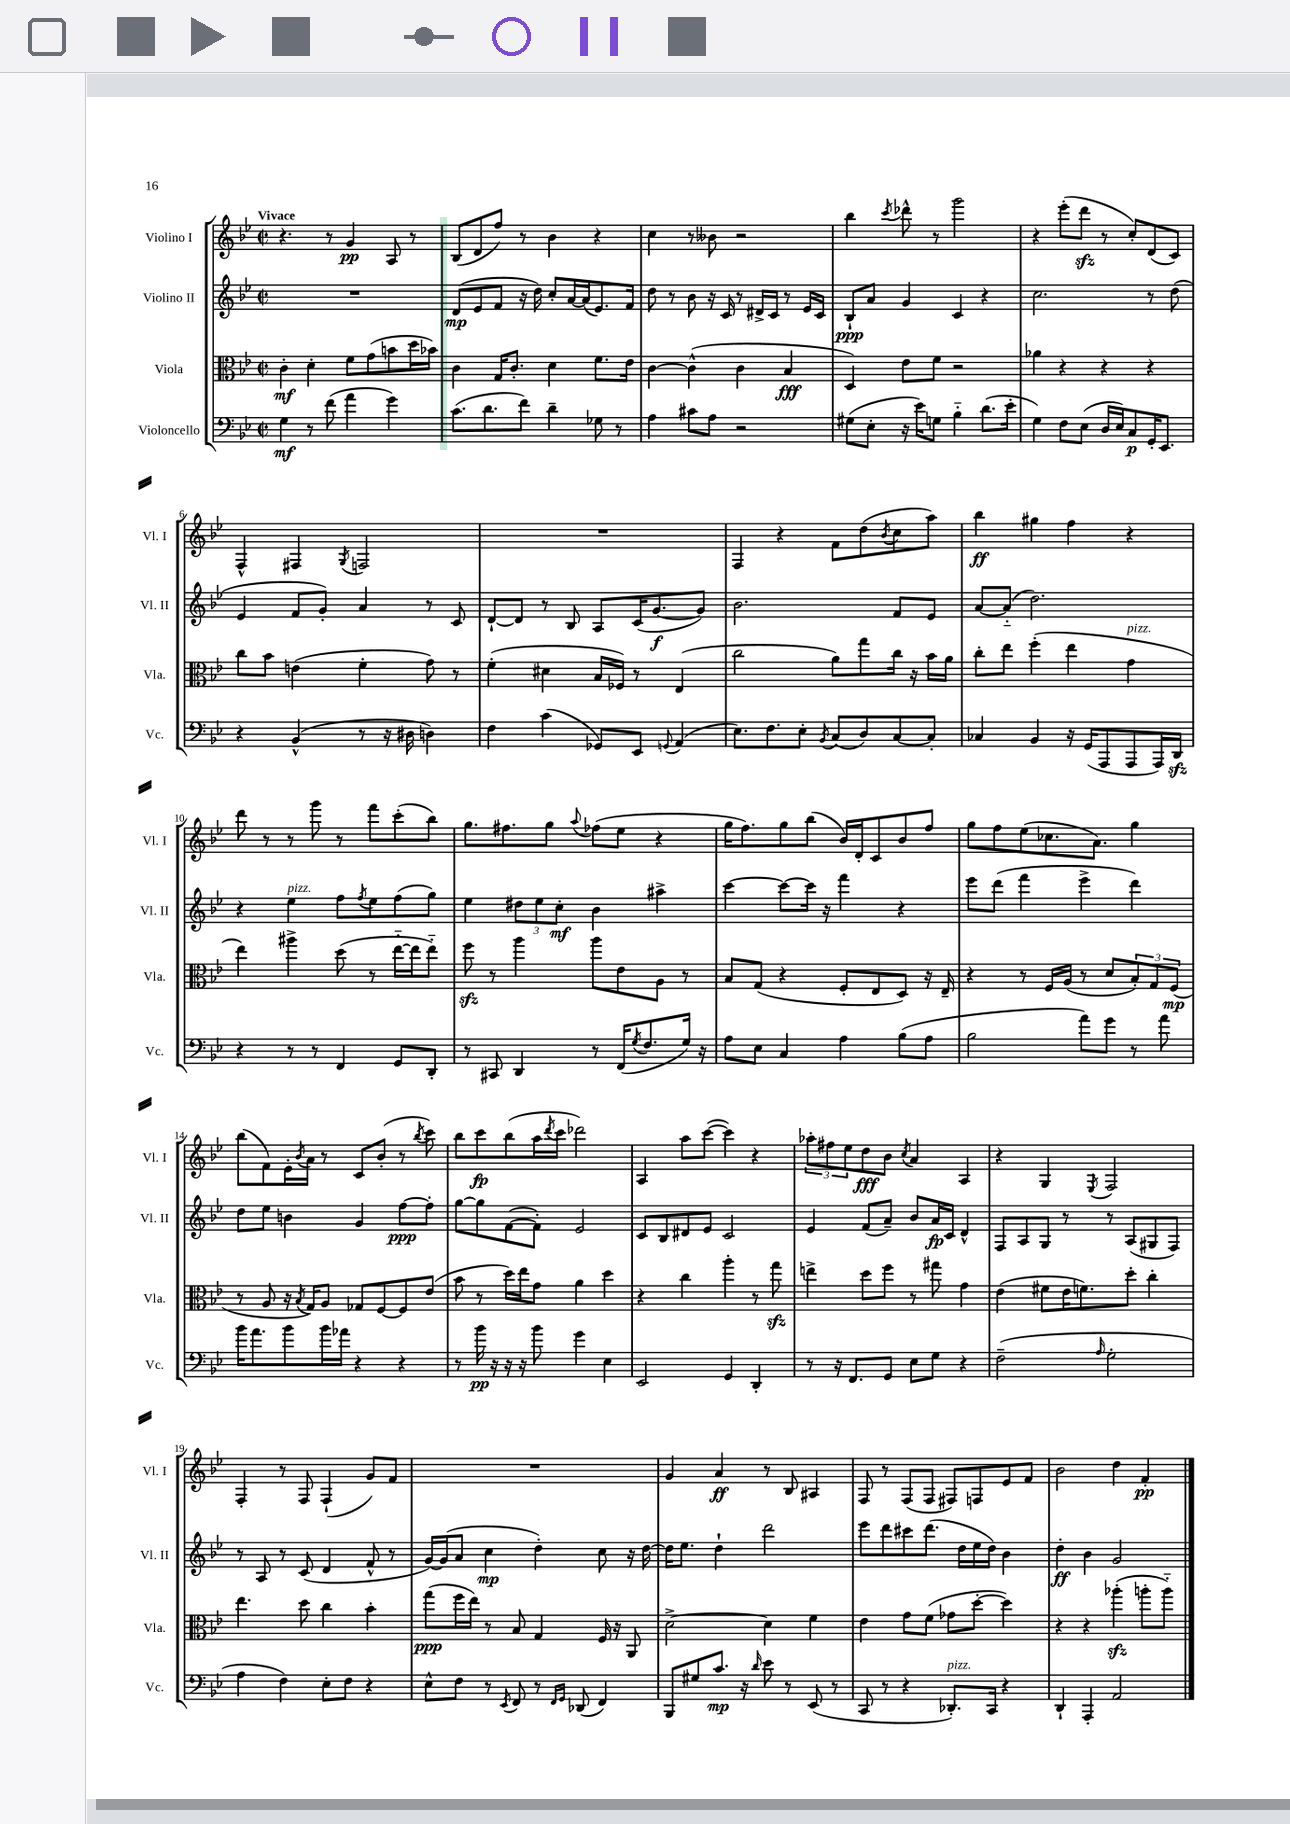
<<
\new StaffGroup <<
\new Staff = "s0" \with { instrumentName = "Violino I" shortInstrumentName = "Vl. I" } {
    \clef treble \key bes \major \defaultTimeSignature \time 2/2 \tempo "Vivace"
    r4. r8 g'4\pp a8 r8 |
    bes8( d'8 f''8) r8 bes'4 r4 |
    c''4 r8 beses'8 r2 |
    bes''4 \acciaccatura { c'''8 } des'''8-^ r8 g'''2 |
    r4 ees'''8-.( d'''8\sfz r8 c''8-.) d'8( c'8) |
    f4-^ fis4 \acciaccatura { g8 } f2 |
    R1 |
    f4 r4 f'8 d''8( \acciaccatura { bes'8 } c''8 a''8) |
    bes''4\ff gis''4 f''4 r4 |
    d'''8 r8 r8 g'''8 r8 f'''8 c'''8-.( bes''8) |
    g''8. fis''8. g''8 \appoggiatura { a''8 } fes''8( ees''8 r4 |
    g''16 f''8.) g''8 bes''8( bes'16) d'16-. c'8 bes'8 f''8 |
    g''8 f''8 ees''8( ces''8. a'8.) g''4 |
    bes''8( f'8) ees'16-. \acciaccatura { bes'8 } a'16 r8 c'8 bes'8-.( r8 \acciaccatura { bes''8 } c'''8) |
    bes''8 c'''8\fp bes''8( a''16 \acciaccatura { d'''8 } c'''16 des'''2) |
    a4 a''8 c'''8~( c'''4) r4 |
    \tuplet 3/2 { aes''8-. fis''8 ees''8 } d''8\fff bes'8 \acciaccatura { c''8 } a'4 a4 |
    r4 g4 \acciaccatura { ees8 } f2 |
    f4-. r8 f8 f4-!( g'8) f'8 |
    R1 |
    g'4 a'4\ff r8 bes8 ais4 |
    f8 r8 f8( f8 fis8) f8 ees'8 f'8 |
    bes'2 d''4 f'4-.\pp \bar "|." |
}
\new Staff = "s1" \with { instrumentName = "Violino II" shortInstrumentName = "Vl. II" } {
    \clef treble \key bes \major \defaultTimeSignature \time 2/2
    R1 |
    d'8\mp( ees'8 f'8 r16 d''16) c''8-. a'16~ a'16( ees'8.) f'16 |
    d''8 r8 bes'8 r16 c'16 r8 dis'16-> c'16 r8 ees'16 c'16 |
    bes8-!\ppp a'8 g'4 c'4 r4 |
    c''2. r8 d''8( |
    ees'4 f'8 g'8-.) a'4 r8 c'8 |
    d'8~-! d'8 r8 bes8 a8 c'16( g'8.~\f g'8) |
    bes'2. f'8 ees'8 |
    a'8~ a'8-_( d''2.) |
    r4 ees''4^\markup { \italic "pizz." } f''8 \acciaccatura { f''8 } ees''8 f''8( g''8) |
    ees''4 \tuplet 3/2 { dis''8 ees''8 c''8-.\mf } bes'4 ais''4-> |
    c'''4~ c'''8~ c'''16 r16 f'''4 r4 |
    ees'''8 d'''8( f'''4 ees'''4-> d'''4) |
    d''8 ees''8 b'4 g'4 f''8~\ppp f''8-. |
    g''8~ g''8 f'8~( f'8-.) ees'2 |
    c'8 bes8 dis'8 ees'8 c'2 |
    ees'4 f'8( a'8--) bes'8 a'16\fp c'16 d'4-^ |
    f8 a8 g8 r8 r8 a8( gis8 f8) |
    r8 a8 r8 c'8( d'4 f'8-^ r8 |
    g'16~) g'16( a'8 c''4\mp d''4-.) c''8 r16 d''16~ |
    d''16 ees''8. d''4-! d'''2 |
    ees'''8 d'''8 cis'''8 d'''8.( d''16 ees''16 d''16) bes'4 |
    d''4-.\ff bes'4 g'2 \bar "|." |
}
\new Staff = "s2" \with { instrumentName = "Viola" shortInstrumentName = "Vla." } {
    \clef alto \key bes \major \defaultTimeSignature \time 2/2
    c'4-.\mf d'4-. f'8 g'8( b'8 d''16 bes'16) |
    c'4 g16 c'8.-. d'4 f'8. ees'16 |
    c'4~ c'4-^( c'4 bes4\fff |
    d4) ees'8 f'8 r2 |
    aes'4 r4 r4 r4 |
    c''8 bes'8 e'4( f'4-. g'8) r8 |
    f'4-.( dis'4 bes16 fes16) r8 ees4( |
    c''2 a'8) g''8 c''16 r16 bes'16 a'16 |
    c''8-. ees''8 f''4-.( ees''4 g'4^\markup { \italic "pizz." } |
    ees''4) ais''4-> d''8( r8 ees''16~-_ ees''16 ees''8-_) |
    f''8\sfz r8 a''4 a''8 ees'8 a8 r8 |
    bes8 g8( r4 f8-. ees8 d8) r16 ees16-- |
    r4 r8 f16 a16( r8 d'8 \tuplet 3/2 { bes8-.) g8 f8\mp( } |
    r8 a8 r16 \acciaccatura { bes8 } g16) a8 ges8 f8~ f8 ees'8( |
    bes'8 r8 d''16) ees''16 g'8 a'4 d''4 |
    r4 c''4 a''4-. r8 g''8\sfz |
    e''4-> d''8 f''8 r8 gis''8 g'4 |
    ees'4( fis'8 ees'16 f'8.) d''8-. c''4-. |
    ees''4. d''8 c''4 bes'4-. |
    g''8\ppp( f''16 ees''16) r8 bes8 g4 f16 r16 a,8 |
    d'2~-> d'4 f'4 |
    ees'4 g'8 f'8( ges'8 d''8~-. d''4) |
    r4 r4 aes''4-.\sfz( a''8-. a''8-_) \bar "|." |
}
\new Staff = "s3" \with { instrumentName = "Violoncello" shortInstrumentName = "Vc." } {
    \clef bass \key bes \major \defaultTimeSignature \time 2/2
    g4\mf r8 f'8( a'4 g'4) |
    c'8.( d'8. f'8) d'4-- ges8 r8 |
    a4 cis'8 a8 r2 |
    gis8( ees8-. r16 ees'16) g8 bes4-_ d'8.( ees'16-. |
    g4) f8 ees8( d16 ees16) c8\p g,16-. ees,8. |
    r4 bes,4-^( r8 r16 dis16 d4) |
    f4 c'4( ges,8) ees,8 \appoggiatura { g,8 } a,4( |
    ees8.) f8. ees8-. \acciaccatura { bes,8 } c8( d8) c8~ c8-. |
    ces4 bes,4 r16 g,16( a,,8 a,,8 a,,16) d,16\sfz |
    r4 r8 r8 f,4 g,8 d,8-. |
    r8 cis,8 d,4 r8 f,16( \acciaccatura { g8 } f8. g16) r16 |
    a8 ees8 c4 a4 bes8( a8 |
    bes2 a'8) g'8 r8 a'8 |
    bes'16 a'8. bes'8 bes'16 aes'16 r4 r4 |
    r8 bes'16\pp r16 r16 r16 bes'8 g'4 ees4 |
    ees,2 g,4 d,4-. |
    r8 r16 f,8. g,8 ees8 g8 r4 |
    f2--( \grace { a16 } g2-. |
    a4 f4) ees8-. f8 r4 |
    ees8-^ f8 r8 \acciaccatura { ees,8 } f,8 r8 \grace { f,16 g,16 } des,8( f,4) |
    bes,,8 gis8 c'8.\mp r16 \grace { d'16 } ees'8 r8 ees,8( r8 |
    c,8 r8 r4 des,8.-.^\markup { \italic "pizz." }) c,16 r4 |
    d,4-! a,,4-. a,2 \bar "|." |
}
>>
>>
